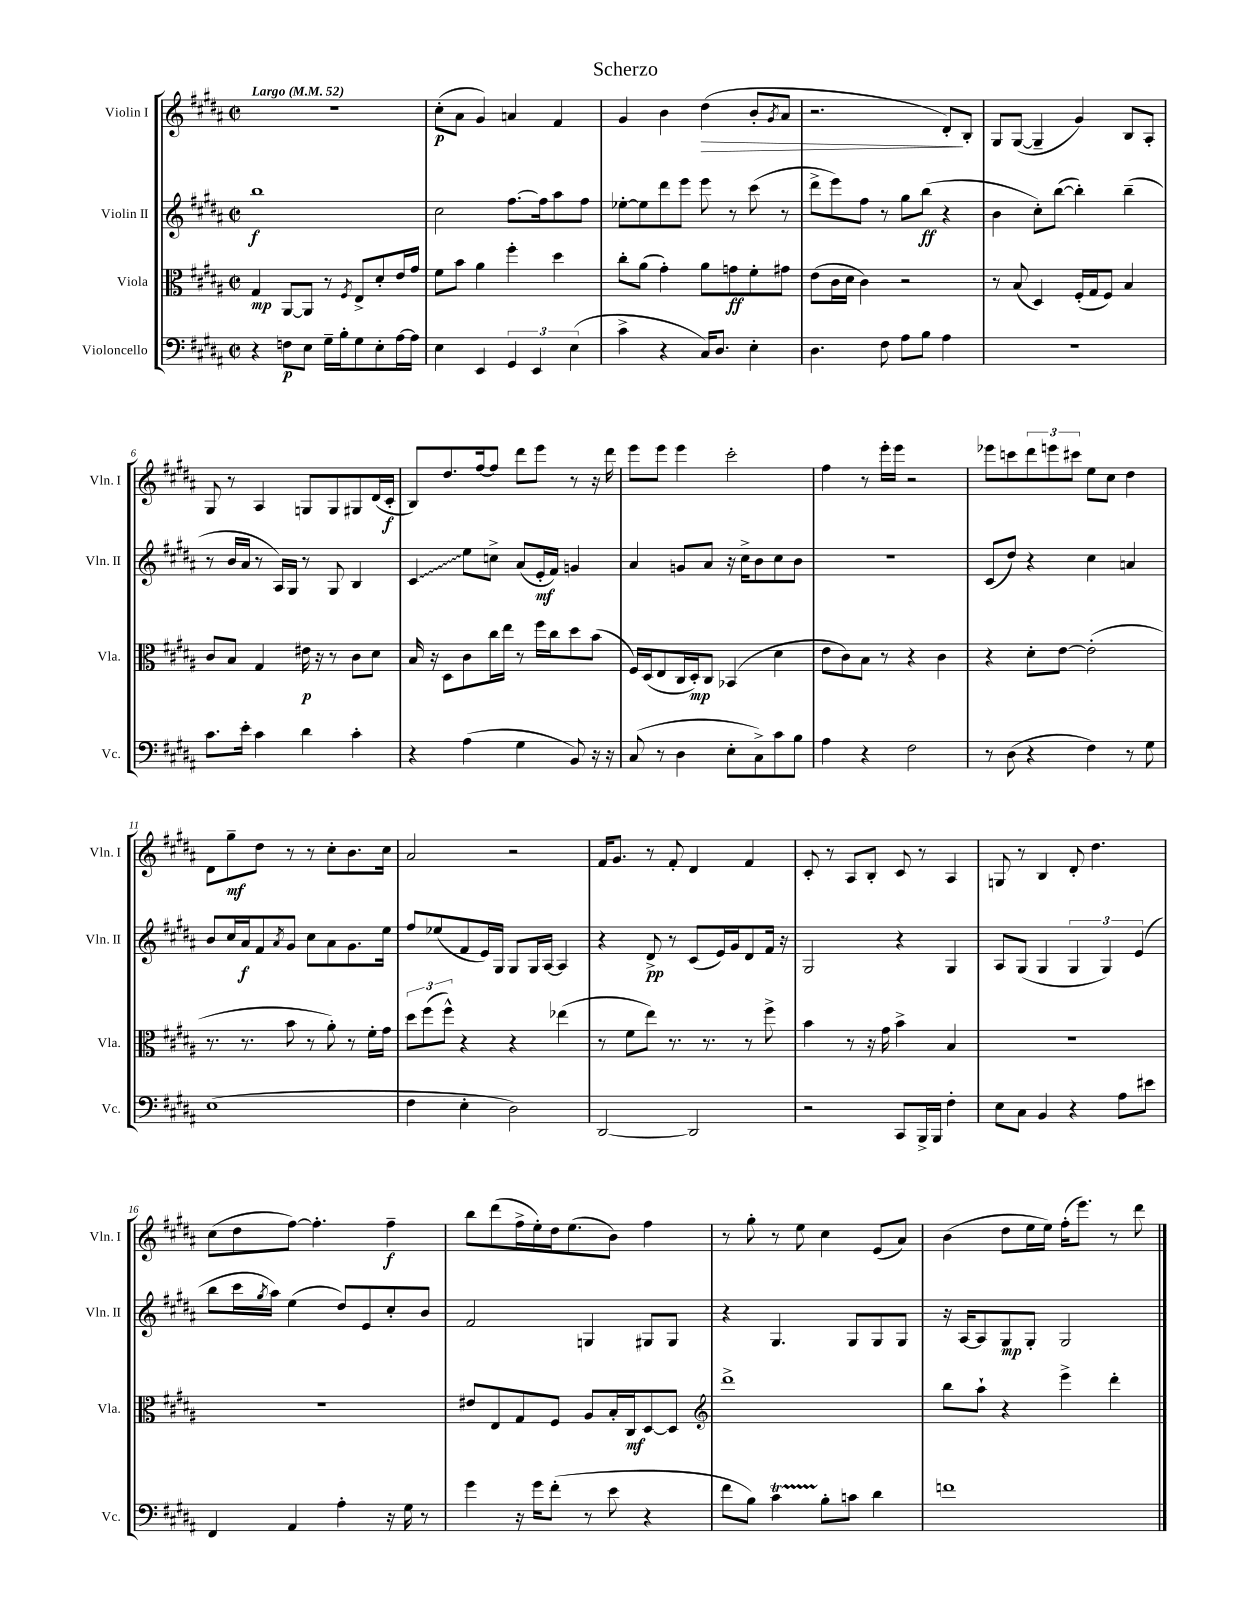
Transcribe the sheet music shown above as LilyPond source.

\header { title = "Scherzo" }
<<
\new StaffGroup <<
\new Staff = "s0" \with { instrumentName = "Violin I" shortInstrumentName = "Vln. I" } {
    \clef treble \key b \major \defaultTimeSignature \time 2/2 \tempo "Largo" 4 = 52
    R1 |
    cis''8-.\p( ais'8 gis'4) a'4 fis'4 |
    gis'4 b'4 dis''4\>( b'8-. \acciaccatura { gis'8 } ais'8 |
    r2. dis'8-.\!) b8-. |
    gis8 gis8~( gis4-- gis'4) b8 ais8-. |
    gis8 r8 ais4 g8 g8 gis8 dis'16( cis'16-.\f |
    b8) dis''8. fis''16~ fis''8 dis'''8 e'''8 r8 r16 dis'''16 |
    e'''8 e'''8 e'''4 cis'''2-. |
    fis''4 r8 e'''16-. e'''16 r2 |
    ees'''8 c'''8 \tuplet 3/2 { dis'''8 e'''8 cis'''8 } e''8 cis''8 dis''4 |
    dis'8 gis''8--\mf dis''8 r8 r8 cis''8-. b'8. cis''16 |
    ais'2 r2 |
    fis'16 gis'8. r8 fis'8-. dis'4 fis'4 |
    cis'8-. r8 ais8 b8-. cis'8 r8 ais4 |
    g8 r8 b4 dis'8-. dis''4. |
    cis''8( dis''8 fis''8~) fis''4.-. fis''4--\f |
    b''8 dis'''8( fis''16-> e''16-.) dis''16 e''8.( b'8) fis''4 |
    r8 gis''8-. r8 e''8 cis''4 e'8( ais'8) |
    b'4( dis''8 e''16 e''16) fis''16-.( e'''8.) r8 dis'''8 \bar "|." |
}
\new Staff = "s1" \with { instrumentName = "Violin II" shortInstrumentName = "Vln. II" } {
    \clef treble \key b \major \defaultTimeSignature \time 2/2
    b''1\f |
    cis''2 fis''8.~ fis''16 ais''8 fis''8 |
    ees''8~-. ees''8 dis'''8 e'''8 e'''8 r8 cis'''8( r8 |
    dis'''8-> e'''8) fis''8 r8 gis''8 b''8\ff( r4 |
    b'4 cis''8-.) b''8~( b''4-.) b''4--( |
    r8 b'16 ais'16 r8 ais16) gis16 r8 gis8 b4 |
    \once \override Glissando.style = #'zigzag cis'4\glissando e''8 c''8-> ais'8( e'16-.\mf fis'16) g'4 |
    ais'4 g'8 ais'8 r16 cis''16-> b'8 cis''8 b'8 |
    r1 |
    cis'8( dis''8) r4 cis''4 a'4 |
    b'8 cis''16 ais'16\f fis'8 \acciaccatura { ais'8 } gis'8 cis''8 ais'8 gis'8. e''16 |
    fis''8 ees''8( fis'8 e'16) gis16 gis8 gis16 ais16~ ais4 |
    r4 dis'8->\pp r8 cis'8( e'16) gis'16 dis'8 fis'16 r16 |
    gis2 r4 gis4 |
    ais8 gis8( gis4 \tuplet 3/2 { gis4 gis4) e'4( } |
    b''8 cis'''16 \acciaccatura { gis''8 } ais''16) e''4( dis''8) e'8 cis''8-. b'8 |
    fis'2 g4 gis8 gis8 |
    r4 gis4. gis8 gis8 gis8 |
    r16 ais16~ ais8 gis8\mp gis8-. gis2 \bar "|." |
}
\new Staff = "s2" \with { instrumentName = "Viola" shortInstrumentName = "Vla." } {
    \clef alto \key b \major \defaultTimeSignature \time 2/2
    gis4\mp ais,8~ ais,8 r8 \acciaccatura { fis8 } e8-> dis'8-. e'16 gis'16 |
    fis'8 b'8 ais'4 fis''4-. dis''4 |
    cis''8-. ais'8( gis'4-.) ais'8 g'8\ff fis'8-. gis'8 |
    e'8( cis'16 dis'16 cis'4) r2 |
    r8 b8( dis4) fis16-.( gis16 fis8) b4 |
    cis'8 b8 gis4 eis'16\p r16 r8 cis'8 dis'8 |
    b16 r16 dis8 cis'8 cis''16 e''16 r8 fis''16 cis''16 dis''8 b'8( |
    fis16) dis16( e8 cis16 dis16-.\mp) cis8 bes,4( dis'4 |
    e'8 cis'8) b8 r8 r4 cis'4 |
    r4 dis'8-. e'8~ e'2-.( |
    r8. r8. b'8 r8 ais'8-.) r8 fis'16-. gis'16 |
    \tuplet 3/2 { dis''8 fis''8( fis''8-^) } r4 r4 ees''4( |
    r8 fis'8 e''8) r8. r8. r8 fis''8-> |
    b'4 r8 r16 gis'16 b'4-> b4 |
    R1 |
    R1 |
    eis'8 e8 gis8 fis8 ais8 b16-. cis16\mf dis8~ dis8 |
    \clef treble dis'''1-> |
    b''8 ais''8-! r4 e'''4-> dis'''4-. \bar "|." |
}
\new Staff = "s3" \with { instrumentName = "Violoncello" shortInstrumentName = "Vc." } {
    \clef bass \key b \major \defaultTimeSignature \time 2/2
    r4 f8\p e8 gis16-- b16-. gis8 e8-. ais16~ ais16 |
    e4 e,4 \tuplet 3/2 { gis,4 e,4 e4( } |
    cis'4-> r4 cis16) dis8. e4-. |
    dis4. fis8 ais8 b8 ais4 |
    r1 |
    cis'8. e'16-. cis'4 dis'4 cis'4-. |
    r4 ais4( gis4 b,8) r16 r16 |
    cis8( r8 dis4 e8-. cis8->) cis'8 b8 |
    ais4 r4 fis2 |
    r8 dis8( r4 fis4) r8 gis8 |
    e1( |
    fis4 e4-. dis2) |
    dis,2~ dis,2 |
    r2 cis,8 b,,16-> b,,16 fis4-. |
    e8 cis8 b,4 r4 ais8 eis'8 |
    fis,4 ais,4 ais4-. r16 gis16 r8 |
    gis'4 r16 gis'16 fis'8-.( r8 e'8 r4 |
    fis'8 b8) cis'4\startTrillSpan b8-.\stopTrillSpan c'8 dis'4 |
    f'1 \bar "|." |
}
>>
>>
